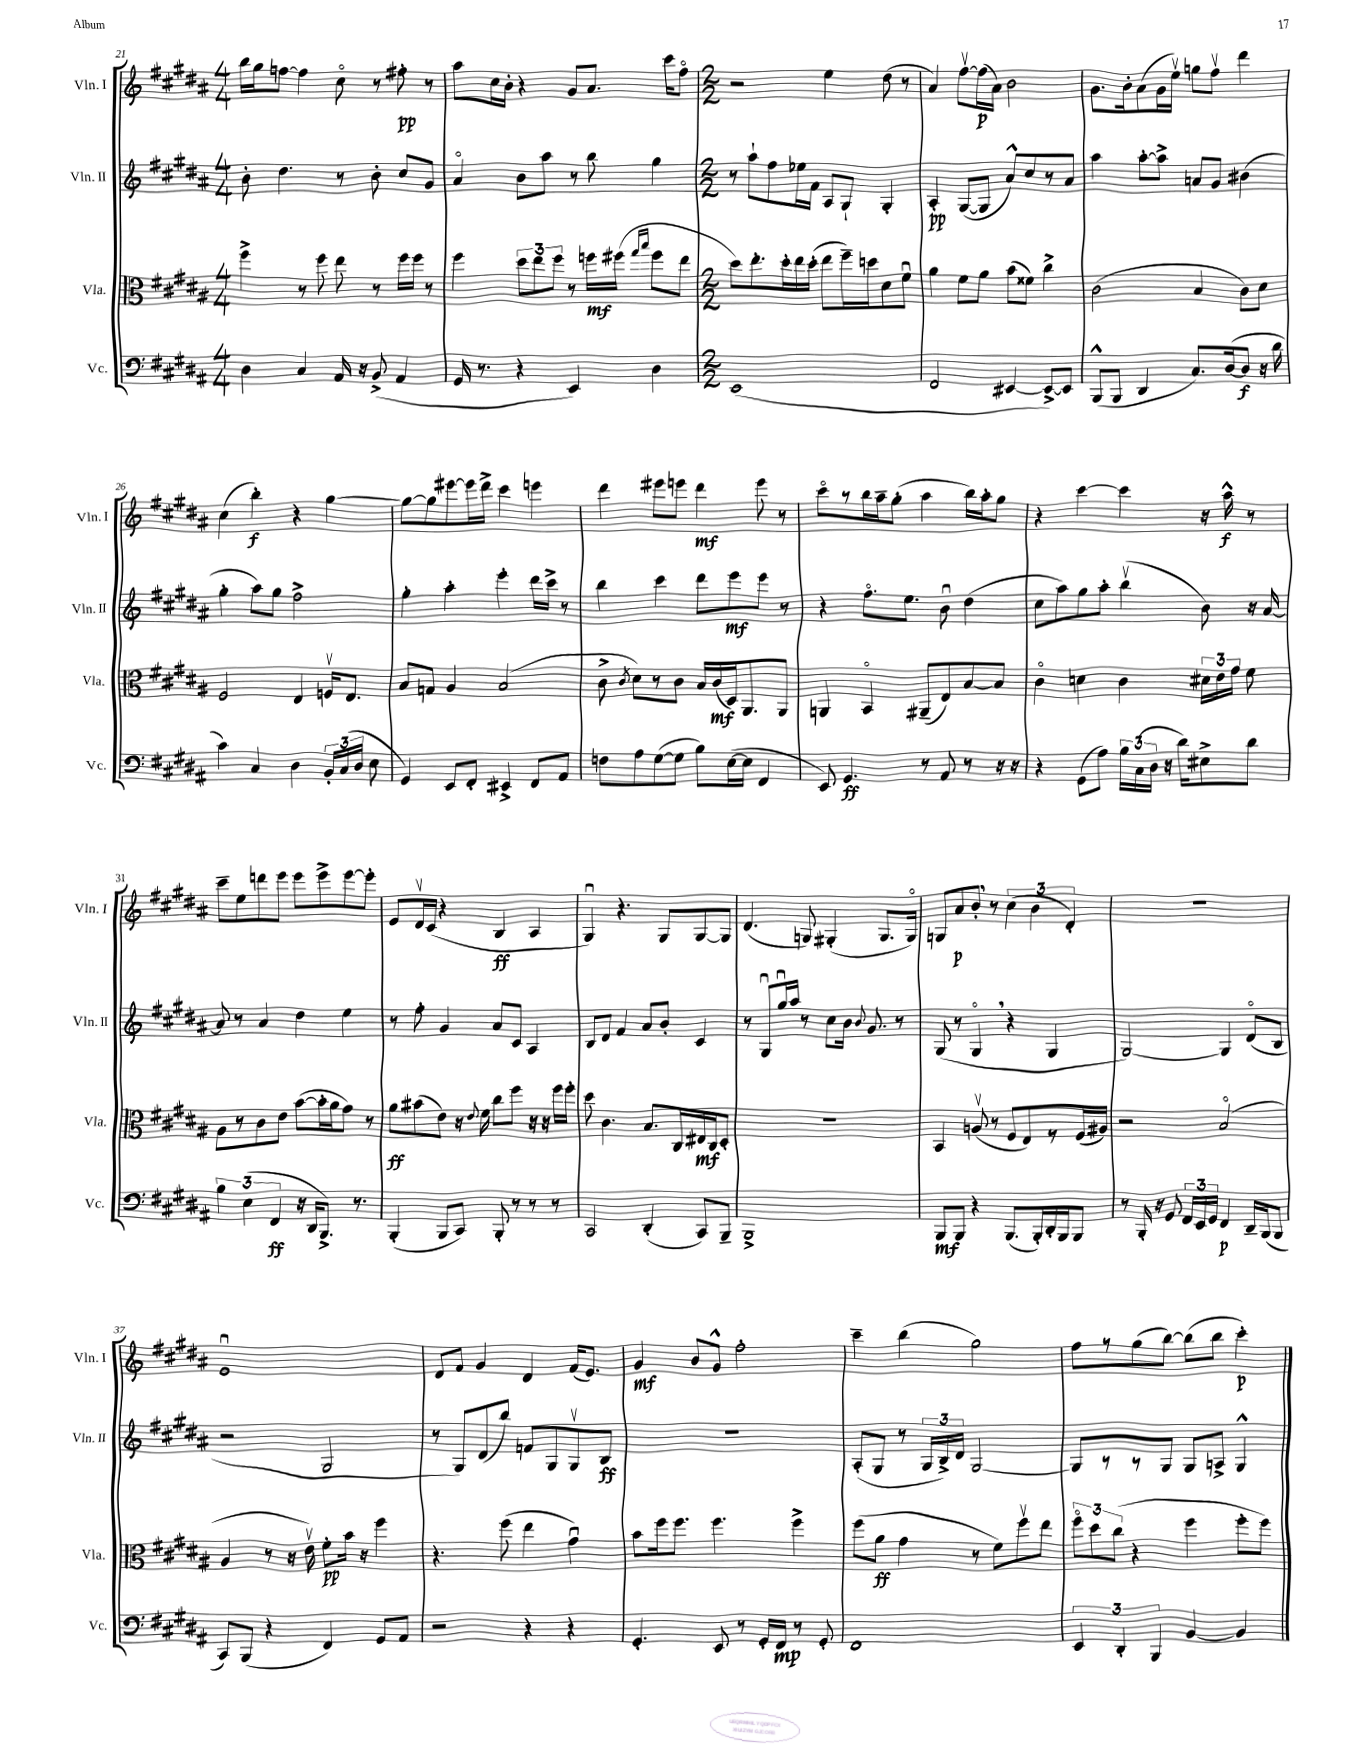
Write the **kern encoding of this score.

**kern	**dynam	**kern	**dynam	**kern	**dynam	**kern	**dynam
*part4	*part4	*part3	*part3	*part2	*part2	*part1	*part1
*staff4	*staff4	*staff3	*staff3	*staff2	*staff2	*staff1	*staff1
*I"Vc.	*	*I"Vla.	*	*I"Vln. II	*	*I"Vln. I	*
*I'Vc.	*	*I'Vla.	*	*I'Vln. II	*	*I'Vln. I	*
*clefF4	*	*clefC3	*	*clefG2	*	*clefG2	*
*k[f#c#g#d#a#]	*	*k[f#c#g#d#a#]	*	*k[f#c#g#d#a#]	*	*k[f#c#g#d#a#]	*
*M4/4	*	*M4/4	*	*M4/4	*	*M4/4	*
=21	=21	=21	=21	=21	=21	=21	=21
4D#\	.	4ff#^\	.	8b'\	.	16bb\LL	.
.	.	.	.	.	.	16gg#\J	.
.	.	.	.	4.dd#\	.	[8ffn\J	.
4C#/	.	8r	.	.	.	4ff\]	.
.	.	8ff#\	.	.	.	.	.
16AA#/	.	8ee\	.	8r	.	8cc#\	.
16r	.	.	.	.	.	.	.
(8BB^/	.	8r	.	8b'\	.	8r	.
4AA#/	.	16ff#\LL	.	8cc#/L	.	8ff#X'\	pp
.	.	16ff#\JJ	.	.	.	.	.
.	.	8r	.	8g#/J	.	8r	.
=22	=22	=22	=22	=22	=22	=22	=22
16GG#/	.	4ff#\	.	4a#/	.	8aa#\L	.
8.r	.	.	.	.	.	.	.
.	.	.	.	.	.	16cc#\L	.
.	.	.	.	.	.	16b'\JJ	.
4r	.	12dd#\L	.	8b\L	.	4r	.
.	.	12ee\	.	.	.	.	.
.	.	.	.	8aa#\J	.	.	.
.	.	12ff#\J	.	.	.	.	.
4EE/)	.	8r	.	8r	.	8g#/L	.
.	.	16ffn\LL	mf	8bb\	.	8.a#/J	.
.	.	(16ff#X\JJ	.	.	.	.	.
.	.	16qqgg#/LL	.	.	.	.	.
.	.	16qqbb/JJ	.	.	.	.	.
4D#\	.	8ff#\L	.	4gg#\	.	.	.
.	.	.	.	.	.	16ccc#\KL	.
.	.	8ee\J	.	.	.	8ff#\J	.
=23	=23	=23	=23	=23	=23	=23	=23
*M2/2	*	*M2/2	*	*M2/2	*	*M2/2	*
(1EE	.	8dd#\L)	.	8r	.	2r	.
.	.	8.ee'\	.	8aa#`\L	.	.	.
.	.	.	.	8ff#\	.	.	.
.	.	16dd#'\L	.	.	.	.	.
.	.	16ee\	.	16ee-X\L	.	.	.
.	.	(16dd#'\JJ	.	16f#\JJ	.	.	.
.	.	8ee\L	.	8A#/L	.	4ee\	.
.	.	16ff#~\L)	.	8G#`/J	.	.	.
.	.	16ddn\J	.	.	.	.	.
.	.	8d#\	.	4G#'/	.	(8dd#\	.
.	.	8f#u\J	.	.	.	8r	.
=24	=24	=24	=24	=24	=24	=24	=24
2FF#/	.	4a#\	.	4A#'/	pp	4a#/)	.
.	.	8f#\L	.	([8G#/L	.	[8ff#v\L	.
.	.	8a#\J	.	8G#/J]	.	(16ff#\L]	p
.	.	.	.	.	.	16a#\JJ)	.
[4EE#X/	.	(8b\L	.	8a#^^/L)	.	2b\	.
.	.	8f##X\J)	.	8cc#/	.	.	.
8EE#^/L_)	.	4cc#^\	.	8r	.	.	.
8EE#/J]	.	.	.	8a#/J	.	.	.
=25	=25	=25	=25	=25	=25	=25	=25
(8BBB^^/L	.	(2c#\	.	4aa#\	.	8.g#\L	.
8BBB/J	.	.	.	.	.	.	.
.	.	.	.	.	.	16b'\k	.
4DD#/	.	.	.	[8aa#'\L	.	(8a#\	.
.	.	.	.	8aa#^\J]	.	16g#\L	.
.	.	.	.	.	.	16eev\JJ)	.
8.C#/L)	.	4B/	.	8an/L	.	8ggn\L	.
.	.	.	.	8g#/J	.	8ff#v\J	.
([16D#/k	.	.	.	.	.	.	.
8D#/J]	f	8c#\L)	.	(4b#X\	.	4ddd#\	.
16r	.	8d#\J	.	.	.	.	.
16d#\	.	.	.	.	.	.	.
!!LO:LB:g=z
=26	=26	=26	=26	=26	=26	=26	=26
4c#\)	.	2F#/	.	4gg#'\	.	(4cc#\	.
4C#/	.	.	.	8aa#\L)	.	4bb'\)	f
.	.	.	.	8gg#\J	.	.	.
4D#\	.	4E/	.	2ff#^\	.	4r	.
24BB'/LL	.	16Fnv/KL	.	.	.	[4gg#\	.
(24C#/	.	.	.	.	.	.	.
.	.	8.E/J	.	.	.	.	.
24D#/JJ	.	.	.	.	.	.	.
8E\	.	.	.	.	.	.	.
=27	=27	=27	=27	=27	=27	=27	=27
4GG#/)	.	8B/L	.	4gg#'\	.	8gg#\L_	.
.	.	8Gn/J	.	.	.	8gg#\]	.
8EE/L	.	4A#/	.	4aa#'\	.	[8eee#X\	.
8FF#'/J	.	.	.	.	.	16eee#\L]	.
.	.	.	.	.	.	16ddd#^\JJ	.
4EE#X^/	.	(2B/	.	4eee'\	.	4ccc#\	.
8FF#/L	.	.	.	16ddd#\LL	.	4eeen\	.
.	.	.	.	16ccc#^\JJ	.	.	.
8AA#/J	.	.	.	8r	.	.	.
=28	=28	=28	=28	=28	=28	=28	=28
8Fn\L	.	8c#^\	.	4bb\	.	4ddd#\	.
.	.	8qc#/	.	.	.	.	.
8A#\	.	8d#\L)	.	.	.	.	.
([8G#\	.	8r	.	4ccc#\	.	8eee#X\L	.
8G#\J]	.	8c#\J	.	.	.	8eeen\J	.
8B\L)	.	16B/LL	.	8ddd#\L	.	4ddd#\	mf
.	.	(16c#/	mf	.	.	.	.
([16E\L	.	16D#/J)	.	8eee\	mf	.	.
16E\JJ]	.	8.AA#/	.	.	.	.	.
4FF#/	.	.	.	8eee\J	.	8eee\	.
.	.	8AA#/J	.	8r	.	8r	.
=29	=29	=29	=29	=29	=29	=29	=29
8EE/)	.	4AAn/	.	4r	.	8ccc#\L	.
4.GG#/	ff	.	.	.	.	8r	.
.	.	4BB/	.	8.ff#\L	.	16bb\L	.
.	.	.	.	.	.	16aa#~\J	.
.	.	.	.	.	.	(8gg#'\J	.
.	.	.	.	8.ee\J	.	.	.
8r	.	(8AA#X~/L	.	.	.	4aa#\	.
8AA#/	.	8E/)	.	8bu\	.	.	.
8r	.	[8B/	.	(4dd#\	.	16bb\LL)	.
.	.	.	.	.	.	16aa#'\J	.
16r	.	8B/J]	.	.	.	8gg#\J	.
16r	.	.	.	.	.	.	.
=30	=30	=30	=30	=30	=30	=30	=30
4r	.	4c#\	.	8cc#\L	.	4r	.
.	.	.	.	8aa#\)	.	.	.
(8GG#\L	.	4dn\	.	8gg#\	.	[4ccc#\	.
8A#\J)	.	.	.	8aa#'\J	.	.	.
24B\LL	.	4c#\	.	(4bbv\	.	4ccc#\]	.
(24C#\	.	.	.	.	.	.	.
24D#\JJ	.	.	.	.	.	.	.
16r	.	.	.	.	.	.	.
16d#\KL)	.	.	.	.	.	.	.
8E#X^\	.	24d#X\LL	.	8b\)	.	16r	.
.	.	24e\	.	.	.	.	.
.	.	.	.	.	.	16aa#^^\	f
.	.	24g#\JJ	.	.	.	.	.
8d#\J	.	8f#\	.	16r	.	8r	.
.	.	.	.	[16a#/	.	.	.
!!LO:LB:g=z
=31	=31	=31	=31	=31	=31	=31	=31
6B\	.	8A#\L	.	8a#/]	.	8ccc#~\L	.
.	.	8r	.	8r	.	8ee\	.
(6E\	.	.	.	.	.	.	.
.	.	8c#\	.	4a#/	.	8dddn\	.
6FF#/	ff	.	.	.	.	.	.
.	.	8e\J	.	.	.	8eee\J	.
16r	.	([8b\L	.	4dd#\	.	8eee\L	.
16DD#/KL	.	.	.	.	.	.	.
8.BBB^/J)	.	16b'\L]	.	.	.	8eee^\	.
.	.	16a#\J	.	.	.	.	.
.	.	8g#\J)	.	4ee\	.	[8eee\	.
8.r	.	.	.	.	.	.	.
.	.	8r	.	.	.	8eee'\J]	.
=32	=32	=32	=32	=32	=32	=32	=32
(4BBB'/	.	8a#\L	ff	8r	.	8e/L	.
.	.	(8b#X\	.	8ff#'\	.	16d#v/L	.
.	.	.	.	.	.	(16c#/JJ	.
8BBB/L	.	8e\J)	.	4g#/	.	4r	.
8CC#/J)	.	16r	.	.	.	.	.
.	.	8qqe/	.	.	.	.	.
.	.	16f#\	.	.	.	.	.
8BBB'/	.	8cc#\L	.	8a#/L	.	4B/	ff
8r	.	8ff#\J	.	8c#/J	.	.	.
8r	.	16r	.	4A#/	.	4A#/	.
.	.	16r	.	.	.	.	.
8r	.	16ff#\LL	.	.	.	.	.
.	.	16ff#'\JJ	.	.	.	.	.
=33	=33	=33	=33	=33	=33	=33	=33
2CC#/	.	8dd#\	.	8B/L	.	4G#u/)	.
.	.	4.c#\	.	8d#/J	.	.	.
.	.	.	.	4f#/	.	4.r	.
(4DD#'/	.	8.B/L	.	8a#/L	.	.	.
.	.	.	.	8b'/J	.	8G#/L	.
.	.	16C#/L	.	.	.	.	.
8CC#/L)	.	16E#X/	mf	4c#/	.	[8G#/	.
.	.	16C#/J	.	.	.	.	.
8BBB~/J	.	8D#'/J	.	.	.	8G#/J]	.
=34	=34	=34	=34	=34	=34	=34	=34
1BBB^	.	1r	.	8r	.	(4.d#/	.
.	.	.	.	8G#u/L	.	.	.
.	.	.	.	16gg#u/L	.	.	.
.	.	.	.	16aa#/JJ	.	.	.
.	.	.	.	8r	.	8Gn/)	.
.	.	.	.	8cc#\L	.	(4G#X'/	.
.	.	.	.	16b\Jk	.	.	.
.	.	.	.	8qqb/	.	.	.
.	.	.	.	8.g#/	.	.	.
.	.	.	.	.	.	8.G#/L	.
.	.	.	.	8r	.	.	.
.	.	.	.	.	.	16G#/Jk)	.
=35	=35	=35	=35	=35	=35	=35	=35
8BBB/L	mf	4BB/	.	(8G#/	.	8Gn/L	.
8BBB/J	.	.	.	8r	.	8a#/	p
4r	.	(8Anv/	.	4G#,/	.	8b',/J	.
.	.	8r	.	.	.	8r	.
(8.BBB/L	.	8F#/L	.	4r	.	(6cc#\	.
.	.	8E/)	.	.	.	.	.
.	.	.	.	.	.	6b\	.
16BBB'/L)	.	.	.	.	.	.	.
16DD#'/	.	8r	.	4G#/	.	.	.
16BBB/J	.	.	.	.	.	.	.
.	.	.	.	.	.	6d#'/)	.
8BBB/J	.	(16F#/L	.	.	.	.	.
.	.	16A#X/JJ)	.	.	.	.	.
=36	=36	=36	=36	=36	=36	=36	=36
8r	.	2r	.	[2G#/)	.	1r	.
16BBB'/	.	.	.	.	.	.	.
16r	.	.	.	.	.	.	.
8GG#/	.	.	.	.	.	.	.
24FF#/LL	.	.	.	.	.	.	.
24EE/	.	.	.	.	.	.	.
24GG#/JJ	.	.	.	.	.	.	.
4FF#/	p	(2B/	.	4G#/]	.	.	.
16DD#~/LL	.	.	.	(8d#/L	.	.	.
(16BBB/J	.	.	.	.	.	.	.
8BBB/J	.	.	.	8B/J	.	.	.
!!LO:LB:g=z
=37	=37	=37	=37	=37	=37	=37	=37
8CC#/L)	.	4A#/	.	2r	.	1eu	.
(8BBB/J	.	.	.	.	.	.	.
4r	.	8r	.	.	.	.	.
.	.	16r	.	.	.	.	.
.	.	16ev\)	.	.	.	.	.
4FF#/)	.	8f#'\L	pp	2G#/	.	.	.
.	.	16b\Jk	.	.	.	.	.
.	.	16r	.	.	.	.	.
8GG#/L	.	4ff#\	.	.	.	.	.
8AA#/J	.	.	.	.	.	.	.
=38	=38	=38	=38	=38	=38	=38	=38
2r	.	4.r	.	8r	.	8d#/L	.
.	.	.	.	8G#/L)	.	8f#/J	.
.	.	.	.	(8d#/	.	4g#/	.
.	.	(8ff#\	.	8bb/J)	.	.	.
4r	.	4ee\	.	8fn/L	.	4d#/	.
.	.	.	.	8G#/	.	.	.
4r	.	4g#u\)	.	8G#v/	.	(16f#/KL	.
.	.	.	.	.	.	8.e/J)	.
.	.	.	.	8B/J	ff	.	.
=39	=39	=39	=39	=39	=39	=39	=39
4.GG#'/	.	8b\L	.	1r	.	4g#/	mf
.	.	16ff#\k	.	.	.	.	.
.	.	8.ff#\J	.	.	.	.	.
.	.	.	.	.	.	8b/L	.
8EE/	.	4.ff#\	.	.	.	8g#^^/J	.
8r	.	.	.	.	.	2ff#'\	.
16GG#'/LL	.	.	.	.	.	.	.
16FF#/JJ	mp	.	.	.	.	.	.
8r	.	4ff#^\	.	.	.	.	.
8GG#'/	.	.	.	.	.	.	.
=40	=40	=40	=40	=40	=40	=40	=40
1FF#	.	(8ff#\L	.	(8A#'/L	.	4ccc#~\	.
.	.	8a#\J	ff	8G#/J	.	.	.
.	.	4g#\	.	8r	.	(4bb\	.
.	.	.	.	24G#/LL	.	.	.
.	.	.	.	24B^/)	.	.	.
.	.	.	.	24d#/JJ	.	.	.
.	.	8r	.	[2G#/	.	2gg#\)	.
.	.	8f#\L)	.	.	.	.	.
.	.	8ff#v\	.	.	.	.	.
.	.	8ee\J	.	.	.	.	.
=41	=41	=41	=41	=41	=41	=41	=41
6EE/	.	12ff#\L	.	8G#/L]	.	8ff#\L	.
.	.	12dd#\	.	.	.	.	.
.	.	.	.	8r	.	8r	.
6DD#'/	.	(12cc#\J	.	.	.	.	.
.	.	4r	.	8r	.	(8gg#\	.
6BBB/	.	.	.	.	.	.	.
.	.	.	.	8G#/J	.	[8bb\J)	.
[4BB/	.	4ff#\	.	8G#/L	.	(8bb\L]	.
.	.	.	.	8An^/J	.	8bb\J	.
4BB/]	.	8ff#'\L	.	4G#^^/	.	4ccc#'\)	p
.	.	8ff#\J)	.	.	.	.	.
==	==	==	==	==	==	==	==
*-	*-	*-	*-	*-	*-	*-	*-
